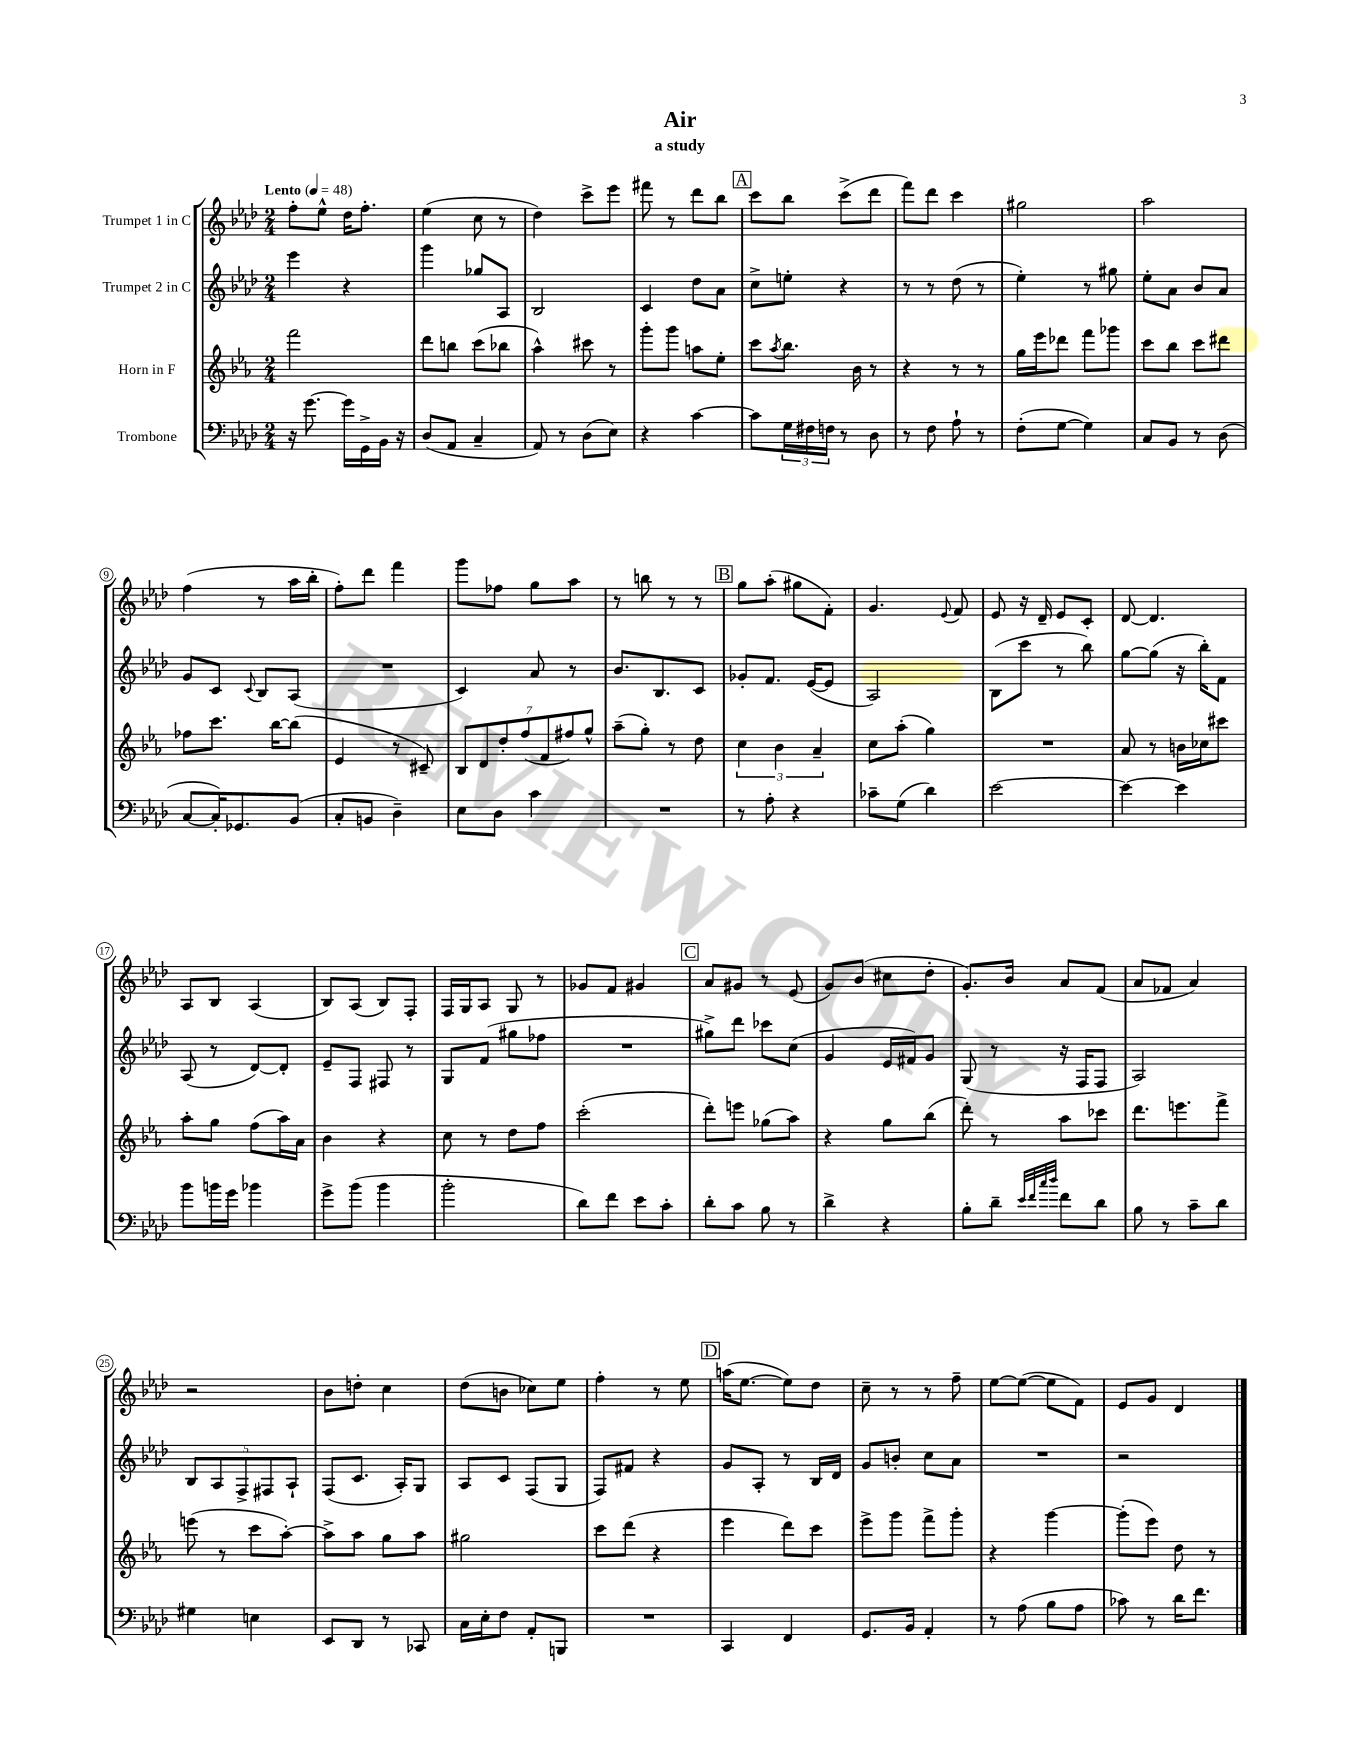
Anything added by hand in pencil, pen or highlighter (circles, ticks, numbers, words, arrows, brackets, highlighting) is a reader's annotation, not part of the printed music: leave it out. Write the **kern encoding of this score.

**kern	**kern	**kern	**kern
*staff4	*staff3	*staff2	*staff1
*clefF4	*clefG2	*clefG2	*clefG2
*k[b-e-a-d-]	*k[b-e-a-]	*k[b-e-a-d-]	*k[b-e-a-d-]
*M2/4	*M2/4	*M2/4	*M2/4
*MM48	*MM48	*MM48	*MM48
16r	2fff	4eee-	8ff'
[8.g	.	.	.
.	.	.	8ee-^^
16g]	.	4r	16dd-
16GG^	.	.	8.ff'
16BB-	.	.	.
16r	.	.	.
=	=	=	=
(8D-	8ddd	4ggg	(4ee-
8AA-	8bb	.	.
4C~	(8ccc	8gg-	8cc
.	8bb-	8A-	8r
=	=	=	=
8AA-)	4aa-^^)	2B-	4dd-)
8r	.	.	.
(8D-	8ccc#	.	8ccc^
8E-)	8r	.	8eee-
=	=	=	=
4r	8ggg'	4c	8fff#
.	8ggg	.	8r
[4c	8aa	8dd-	8ddd-
.	8ee-'	8a-	8bb-
=	=	=	=
8c]	8ccc	8cc^	8ccc
.	8qaa-	.	.
24G	8.bb-	8ee'	8bb-
24F#	.	.	.
24F	.	.	.
8r	.	4r	(8ccc^
.	16b-	.	.
8D-	8r	.	8ddd-
=	=	=	=
8r	4r	8r	8fff)
8F	.	8r	8ddd-
8A-`	8r	(8dd-	4ccc
8r	8r	8r	.
=	=	=	=
(8F'	16gg	4ee-')	2gg#
.	16eee-	.	.
[8G	8ddd-	.	.
4G])	8fff	8r	.
.	8ggg-	8gg#	.
=	=	=	=
8C	8ccc	8ee-'	2aa-
8BB-	8bb-	8a-	.
8r	8ccc	8b-	.
(8D-	8ddd#	8a-	.
=	=	=	=
[8C	8ff-	8g	(4ff
16C'])	8.ccc	8c	.
8.GG-	.	.	.
.	.	8qqc	.
.	.	8B-	8r
.	[16bb-	.	.
(8BB-	(8bb-]	(8A-	16aa-
.	.	.	16bb-'
=	=	=	=
8C'	4e-	2r	8ff')
8BB	.	.	8ddd-
4D-~)	8r	.	4fff
.	8c#~)	.	.
=	=	=	=
8E-	14B-	4c)	8ggg
.	14d	.	.
8D-	.	.	8ff-
.	14dd'	.	.
.	(14ff	.	.
4c	.	8a-	8gg
.	14f	.	.
.	14ff#)	.	.
.	.	8r	8aa-
.	14gg^^	.	.
=	=	=	=
2r	(8aa-~	8.b-	8r
.	8gg')	.	8bb
.	.	8.B-	.
.	8r	.	8r
.	8dd	8c	8r
=	=	=	=
8r	6cc	8g-'	8gg
8A-'	.	8.f	(8aa-'
.	6b-	.	.
4r	.	.	8gg#
.	.	([16e-	.
.	6a-~	.	.
.	.	8e-]	8f')
=	=	=	=
8c-~	8cc	2A-)	4.g
(8G	(8aa-'	.	.
4d-)	4gg)	.	.
.	.	.	8qqe-
.	.	.	8f
=	=	=	=
[2e-	2r	(8B-	8e-
.	.	8ccc	16r
.	.	.	16d-~
.	.	8r	8e-
.	.	8bb-)	8c'
=	=	=	=
4e-_	8a-	[8gg	[8d-
.	8r	(8gg]	4.d-]
4e-]	16b	16r	.
.	16cc-	16bb-')	.
.	8ccc#	8f	.
=	=	=	=
8b-	8aa-'	(8A-	8A-
16b	8gg	8r	8B-
16g	.	.	.
4b-	(8ff	[8d-)	(4A-
.	16aa-)	8d-']	.
.	16a-	.	.
=	=	=	=
8g^	4b-	8e-~	8B-)
(8b-	.	8F	(8A-
4b-	4r	8F#	8B-)
.	.	8r	8F'
=	=	=	=
2b-'	8cc	8G	16F
.	.	.	16G
.	8r	(8f	8A-
.	8dd	8gg#	8G
.	8ff	8ff-	8r
=	=	=	=
8d-)	(2ccc'	2r	8g-
8f	.	.	8f
8e-	.	.	4g#
8c'	.	.	.
=	=	=	=
8d-'	8ddd')	8gg#^)	8a-
8c	8eee	8ddd-	8g#
8B-	(8gg-	8ccc-	8r
8r	8aa-)	(8cc	(8e-
=	=	=	=
4d-^	4r	4g	8g)
.	.	.	(8b-
4r	8gg	16e-	8cc#
.	.	16f#)	.
.	(8bb-	8g	8dd-'
=	=	=	=
8B-'	8ddd')	(8G	8.g')
8d-~	8r	8r	.
.	.	.	16b-
32qqe-	.	.	.
32qqf	.	.	.
32qqcc	.	.	.
32qqdd-	.	.	.
8f	8aa-	16r	8a-
.	.	16F	.
8d-	8ccc-	8F	(8f
=	=	=	=
8B-	8.ddd	2A-)	8a-
8r	.	.	8f-
.	8.eee	.	.
8c~	.	.	4a-)
8d-	8fff^	.	.
=	=	=	=
4G#	(8eee	10B-	2r
.	.	10A-	.
.	8r	.	.
.	.	10F^	.
4E	8ccc	.	.
.	.	10F#	.
.	[8aa-')	.	.
.	.	10A-`	.
=	=	=	=
8EE-	8aa-^]	(8F	8b-
8DD-	8aa-	8.c	8dd'
8r	8gg	.	4cc
.	.	16A-')	.
8CC-	8aa-	8G	.
=	=	=	=
16C	2gg#	8A-	(8dd-
16E-'	.	.	.
8F	.	8c	8b
8AA-'	.	(8F	8cc-)
8BBB	.	8G	8ee-
=	=	=	=
2r	8ccc	8F)	4ff'
.	(8ddd	8f#	.
.	4r	4r	8r
.	.	.	8ee-
=	=	=	=
4CC	4eee-	8g	(16aa
.	.	.	[8.ee-
.	.	8A-'	.
4FF	8ddd)	8r	8ee-])
.	8ccc	16B-	8dd-
.	.	16d-	.
=	=	=	=
8.GG	8eee-^	8g	8cc~
.	8ggg	8b'	8r
16BB-	.	.	.
4AA-'	8fff^	8cc	8r
.	8ggg'	8a-	8ff~
=	=	=	=
8r	4r	2r	[8ee-
(8A-	.	.	(8ee-_
8B-	[4ggg	.	8ee-]
8A-	.	.	8f)
=	=	=	=
8c-)	(8ggg']	2r	8e-
8r	8eee-)	.	8g
16d-	8dd	.	4d-
8.f	.	.	.
.	8r	.	.
==	==	==	==
*-	*-	*-	*-
